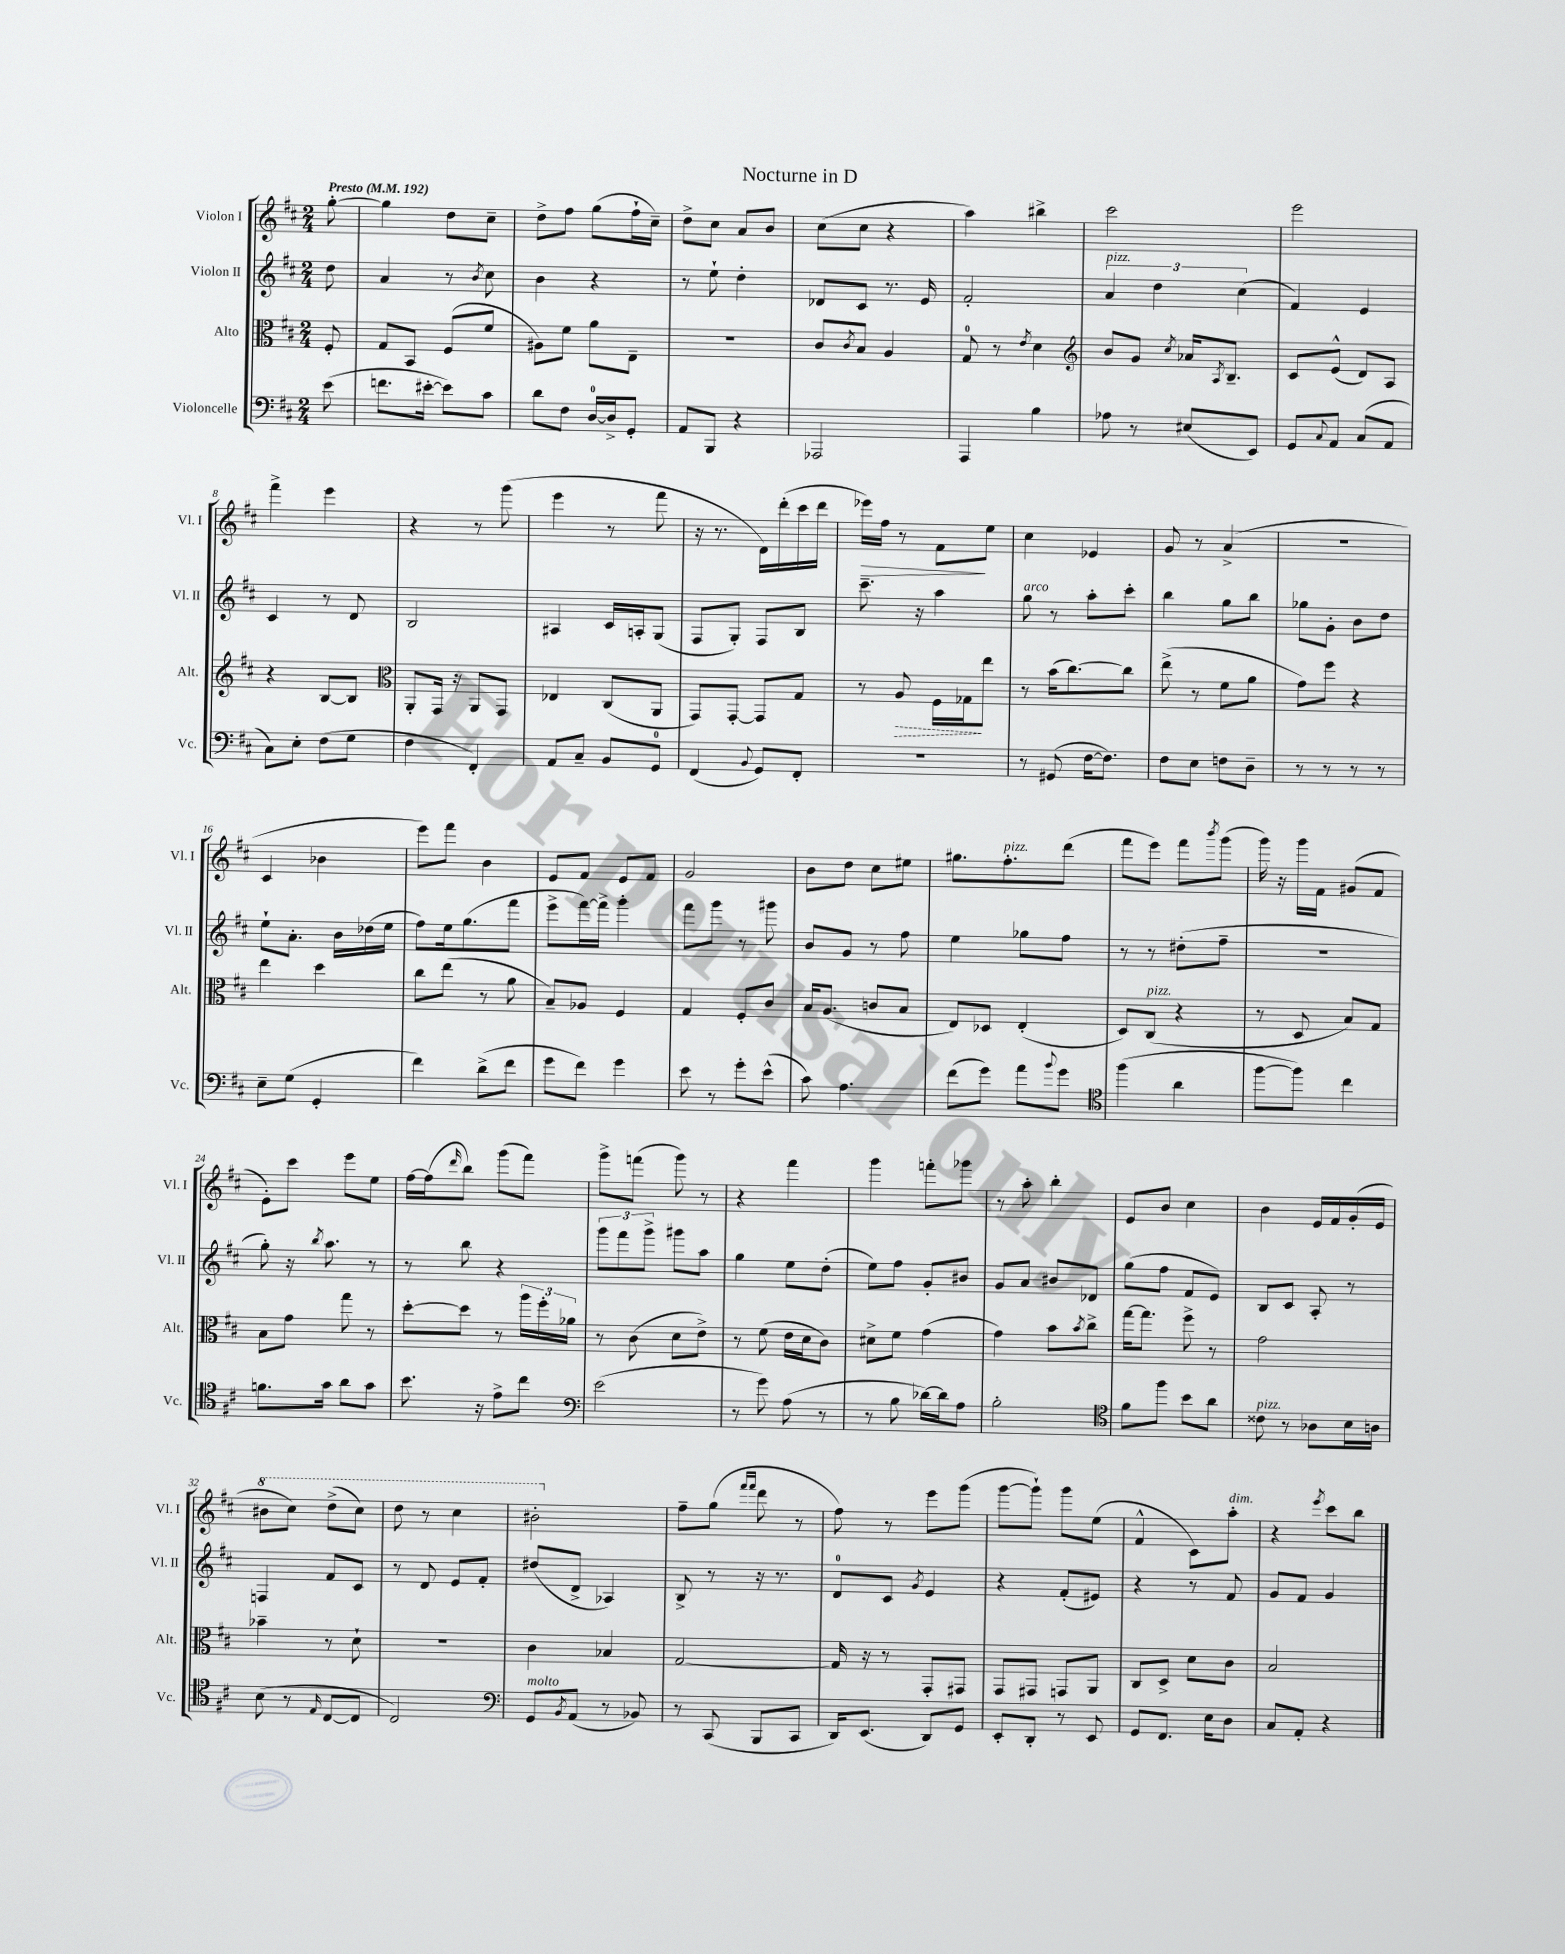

**kern	**kern	**kern	**kern
*staff4	*staff3	*staff2	*staff1
*clefF4	*clefC3	*clefG2	*clefG2
*k[f#c#]	*k[f#c#]	*k[f#c#]	*k[f#c#]
*M2/4	*M2/4	*M2/4	*M2/4
*MM192	*MM192	*MM192	*MM192
(8e\	8F#'/	8dd\	[8gg'\
=	=	=	=
8.f\L	8G/L	4a/	4gg\]
.	8BB/J	.	.
[16e#'\Jk	.	.	.
8e#\]L)	(8F#/L	8r	8dd\L
.	.	8qb/	.
8c#\J	8f#/J	8cc#\	8cc#~\J
=	=	=	=
8d\L	8A#\L)	4b\	8dd^\L
8F#\J	8f#\J	.	8ff#\J
[16D/LL	8a\L	4r	(8gg\L
16D^/]J	.	.	.
8GG'/J	8E~\J	.	16ff#`\L
.	.	.	16cc#~\JJ)
=	=	=	=
8AA/L	2r	8r	8dd^\L
8BBB/J	.	8ee`\	8cc#\J
4r	.	4dd'\	8a/L
.	.	.	8b/J
=	=	=	=
2AAA-/	8c#/L	8d-/L	(8cc#\L
.	8qc#/	.	.
.	8B/J	8c#/J	8cc#\J
.	4A/	8.r	4r
.	.	16e/	.
=	=	=	=
4AAA/	8G/	2f#'/	4aa\)
.	8r	.	.
.	8qe/	.	.
4B\	4d\	.	4bb#^\
=	=	=	=
*	*clefG2	*	*
8A-\	8b/L	6a/	2ccc#\
8r	8g/J	.	.
.	.	6dd\	.
.	8qcc#/	.	.
(8E#/L	16a-/LK	.	.
.	8qA/	.	.
.	8.B~/J	.	.
.	.	(6cc#\	.
8EE/J)	.	.	.
=	=	=	=
8GG/L	8c#/L	4f#/)	2eee\
8qqC#/	.	.	.
8AA/J	(8e^^/J	.	.
(8C#/L	8d/L)	4e/	.
8AA/J	8A/J	.	.
=	=	=	=
8C#\L)	4r	4c#/	4fff#^\
8E'\J	.	.	.
(8F#\L	[8B/L	8r	4eee\
8G\J	8B/]J	8d/	.
=	=	=	=
*	*clefC3	*	*
4F#\	8AA'/L	2B/	4r
.	16GG/Jk	.	.
.	16r	.	.
4FF#'/)	8AA/L	.	8r
.	8GG/J	.	(8ggg\
=	=	=	=
8AA/L	4E-/	4A#/	4eee\
8C#~/J	.	.	.
8BB/L	(8C#/L	16c#/LL	8r
.	.	16A'/J	.
8GG/J	8AA/J	(8G/J	8fff#\
=	=	=	=
(4FF#/	8GG/L)	8F#/L	16r
.	.	.	8.r
.	[8GG'/J	8G'/J)	.
8qqBB/	.	.	.
8GG/L)	8GG/]L	8F#/L	16d\LL)
.	.	.	(16ddd'\
8FF#'/J	8G/J	8B/J	16ccc#\
.	.	.	16ddd\JJ
=	=	=	=
2r	8r	8.ccc#~\	16eee-\LL)
.	.	.	16ff#\JJ
.	8A/	.	8r
.	.	16r	.
.	16F#\LL	4aa\	8f#\L
.	16G-\J	.	.
.	8ee\J	.	8ee\J
=	=	=	=
8r	8r	8gg\	4cc#\
(8GG#/	(16b\LK	8r	.
.	[8.cc#\)	.	.
[16F#\LK	.	8aa'\L	4e-/
8.F#\]J)	.	.	.
.	8cc#\]J	8ccc#'\J	.
=	=	=	=
8F#\L	(8ee^\	4bb\	8g/
8E\J	8r	.	8r
8F\L	8f#\L	8gg\L	(4a^/
8D~\J	8a\J	8bb\J	.
=	=	=	=
8r	8g\L)	8gg-\L	2r
8r	8ff#\J	8g'\J	.
8r	4r	8b\L	.
8r	.	8dd\J	.
=	=	=	=
8E~\L	4ee\	8ee`\L	4c#/
(8G\J	.	8.a'\J	.
4GG'/	4dd\	.	4b-\
.	.	16b\LL	.
.	.	(16dd-\	.
.	.	16ee\JJ	.
=	=	=	=
4f#\)	8cc#\L	8ff#\L)	8eee\L)
.	(8ee\J	16ee\k	8fff#\J
.	.	(8.gg\	.
(8d^\L	8r	.	4b\
8f#\J	8a\	8fff#\J	.
=	=	=	=
8g\L	8B~/L)	8eee^\L	8e/L
8f#\J)	8A-/J	[16fff#\L)	8f#/J
.	.	16fff#^\]JJ	.
4g\	4F#/	4ggg'\	8e/L
.	.	.	8f#/J
=	=	=	=
8e\	4G/	8fff#\L	2g/
8r	.	8ggg\J	.
8g'\L	8F#'/L	8r	.
(8e^^\J	8c#/J	8ggg#\	.
=	=	=	=
8c#\)	16B/LK	8b/L	8b\L
.	(8.A/J	.	.
4.A\	.	8g/J	8dd\J
.	8c/L	8r	8cc#\L
.	8B/J	8ff#\	8ee#\J
=	=	=	=
(8f#\L	8E/L)	4ee\	8.gg#\L
8g\J)	8D-/J	.	.
.	.	.	8.ff#'\
8a\L	(4E'/	8gg-\L	.
8qqb/	.	.	.
8g\J	.	8ff#\J	(8ddd\J
=	=	=	=
*clefC4	*	*	*
(4ff#\	8D/L)	8r	8fff#\L
.	(8C#/J	8r	8eee\J)
4a\	4r	(8dd#'\L	8fff#\L
.	.	.	8qbbb/
.	.	8ff#~\J	(8ggg\J
=	=	=	=
[8ff#\L	8r	2r	16ggg\)
.	.	.	16r
8ff#\]J)	8D/	.	16ggg\LL
.	.	.	16f#\JJ
4cc#\	8B/L)	.	(8g#/L
.	8G/J	.	8f#/J
=	=	=	=
8.f\L	8B\L	8gg'\)	8e'\L)
.	8g\J	16r	8ccc#\J
.	.	8qbb/	.
16g\Jk	.	8.aa\	.
8a\L	8gg\	.	8eee\L
8g\J	8r	8r	8ee\J
=	=	=	=
8.b\	[8dd'\L	8r	[16ff#\LL
.	.	.	(16ff#\]J
.	.	.	16qqddd/
.	8dd\]J	8bb\	8bb\J)
16r	.	.	.
8e^\L	8r	4r	(8ggg\L
8cc#\J	24aa\LL	.	8fff#\J)
.	24ff#'\	.	.
.	24a-\JJ	.	.
=	=	=	=
*clefF4	*	*	*
(2e\	8r	12ggg\L	8ggg^\L
.	.	12fff#\	.
.	(8c#\	.	(8fff\J
.	.	12ggg^\J	.
.	8d\L	8ggg#\L	8ggg\)
.	8e^\J)	8aa\J	8r
=	=	=	=
8r	8r	4gg\	4r
8g\)	(8f#\	.	.
(8A\	16e\LL	8ee\L	4fff#\
.	16d\J	.	.
8r	8c#\J)	(8dd'\J	.
=	=	=	=
8r	8d#^\L	8ee\L)	4ggg\
8B\	8f#\J	8ff#\J	.
[16d-\LL)	(4g\	8g'/L	8fff'\L
16d-\]J	.	.	.
8A\J	.	8b#/J	8ggg-\J
=	=	=	=
2B'\	4g\)	8g/L	8r
.	.	8a/J	8aa'\
.	8b\L	8b#/L	4bb'\
.	8qb/	.	.
.	8cc#^\J	8d-/J	.
=	=	=	=
*clefC4	*	*	*
8f#\L	[16gg\LK	(8gg\L	8e/L
.	8.gg\]J	.	.
8ff#\J	.	8ff#\J	8b/J
8b\L	8ff#^\	8f#/L	4cc#\
8a\J	8r	8e/J)	.
=	=	=	=
8c##\	2g\	8B/L	4b\
8r	.	8c#/J	.
8A-\L	.	8A'/	16e/LL
.	.	.	16f#/
16B\L	.	8r	(16g'/
16A\JJ	.	.	16e/JJ
=	=	=	=
(8B\	4b-~\	4F/	8bb#\L
8r	.	.	8ccc#\J)
16qqE/	.	.	.
[8C#/L	8r	8f#/L	(8ddd^\L
8C#/]J	8d`\	8c#/J	8ccc#\J)
=	=	=	=
2C#/)	2r	8r	8ddd\
.	.	8d/	8r
.	.	8e/L	4ccc#\
.	.	8f#'/J	.
=	=	=	=
*clefF4	*	*	*
8GG/L	4c#\	(8dd#/L	2bb#'\
8qBB/	.	.	.
(8AA/J	.	8d^/J	.
8r	4B-/	4A-/)	.
8BB-/)	.	.	.
=	=	=	=
8r	[2G/	8B^/	8ff#~\L
(8CC#/	.	8r	(8gg\J
.	.	.	16qqfff#/LL
.	.	.	16qqfff#/JJ
8BBB/L	.	16r	8ddd\
.	.	8.r	.
8CC#/J	.	.	8r
=	=	=	=
16DD/LK)	16G/]	8d/L	8ff#\)
(8.EE/J	16r	.	.
.	8r	8c#/J	8r
.	.	8qg/	.
8DD/L)	8GG'/L	4e/	8eee\L
8GG/J	8GG#/J	.	(8ggg\J
=	=	=	=
8EE'/L	8GG/L	4r	[8ggg\L
8DD'/J	8GG#/J	.	8ggg`\]J)
8r	8GG/L	(8f#'/L	8ggg\L
8EE/	8AA/J	8e#/J)	(8ee\J
=	=	=	=
8GG/L	8C#/L	4r	4f#^^/
8.FF#/J	8D^/J	.	.
.	8d\L	8r	8c#\L)
16E\LK	.	.	.
8D\J	8c#\J	8f#/	8aa'\J
=	=	=	=
8C#/L	2B/	8g/L	4r
8AA'/J	.	8f#/J	.
.	.	.	8qeee/
4r	.	4g/	8ccc#\L
.	.	.	8bb\J
==	==	==	==
*-	*-	*-	*-
